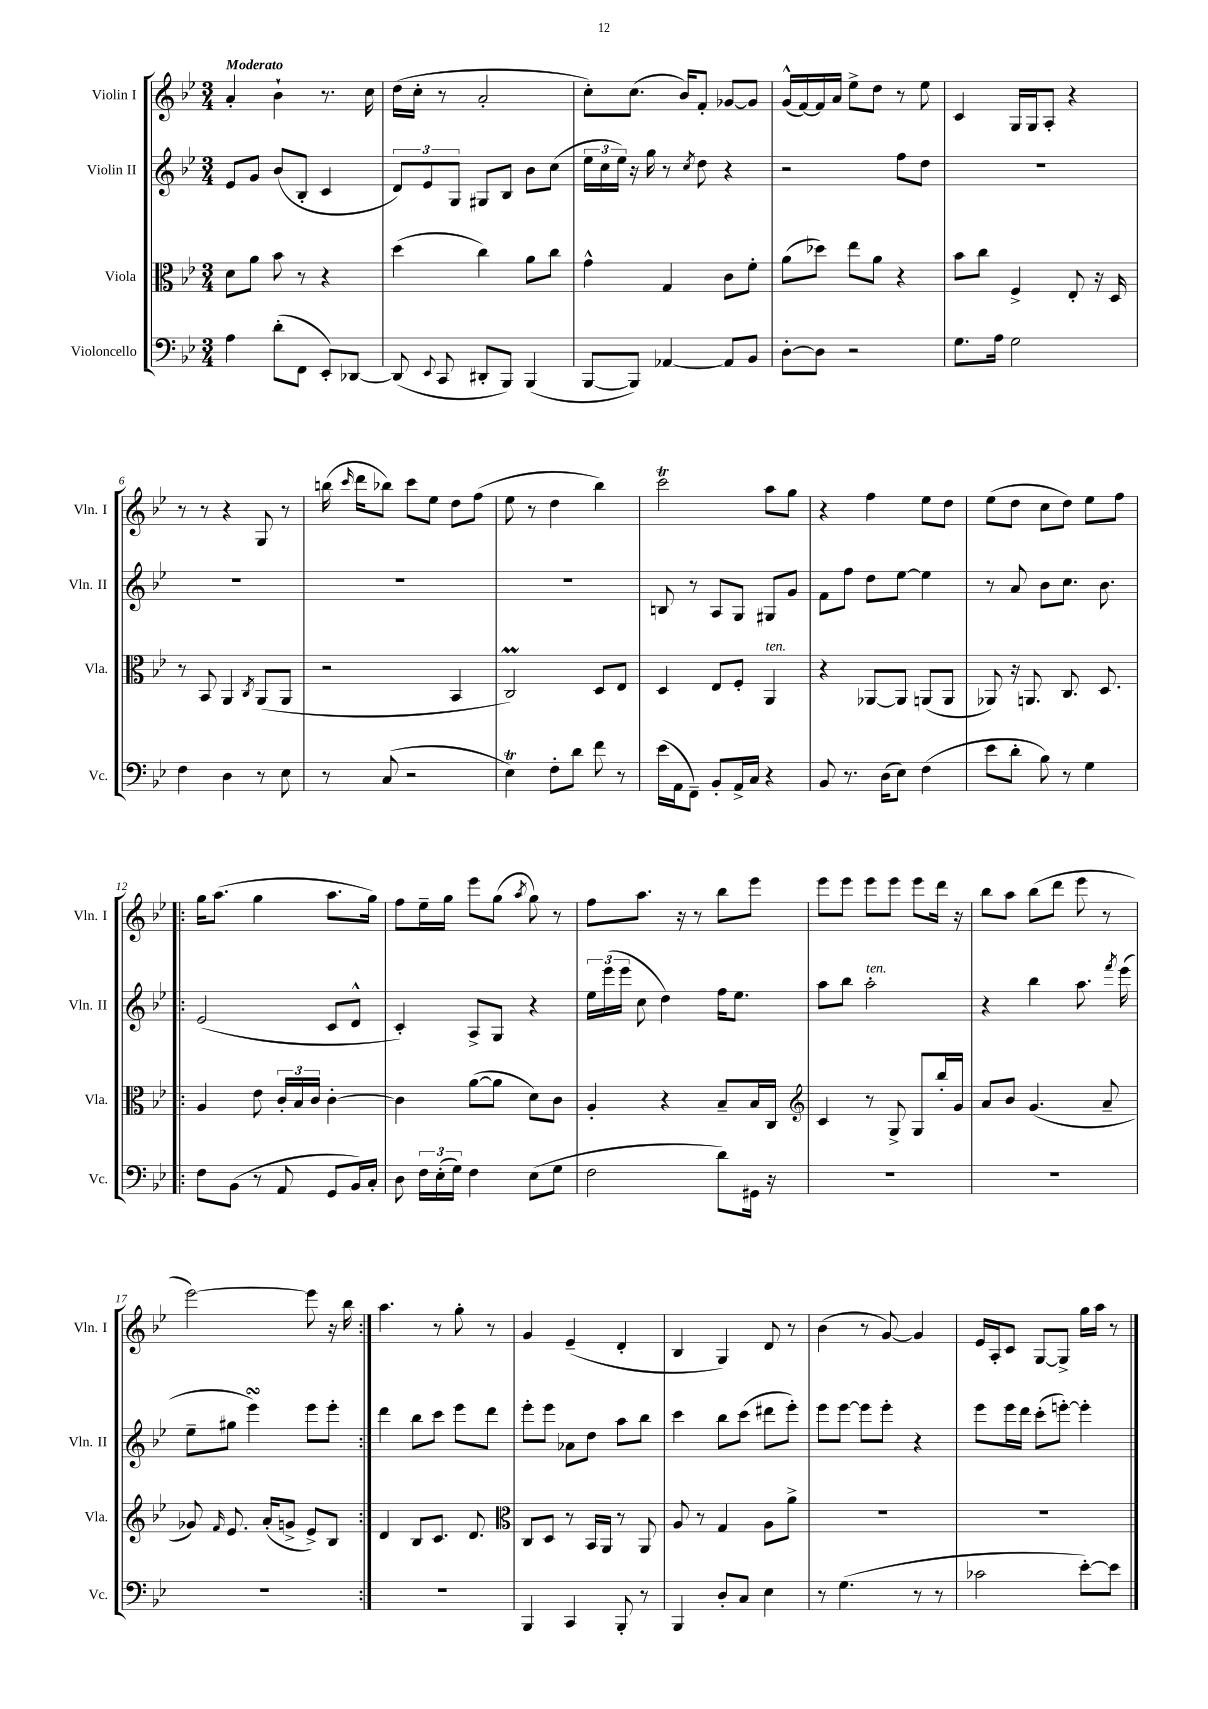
<<
\new StaffGroup <<
\new Staff = "s0" \with { instrumentName = "Violin I" shortInstrumentName = "Vln. I" } {
    \clef treble \key bes \major \numericTimeSignature \time 3/4 \tempo "Moderato"
    \autoBeamOff a'4-. bes'4-! r8. c''16 |
    d''16[( c''16]-. r8 a'2-. |
    c''8[-.) c''8.]( bes'16[) f'8]-. ges'8[~ ges'8] |
    g'16[-^( f'16~) f'16 a'16] ees''8[-> d''8] r8 ees''8 |
    c'4 g16[ g16 a8]-. r4 |
    r8 r8 r4 g8 r8 |
    b''16( \grace { c'''16 } d'''16[ bes''8]) c'''8[ ees''8] d''8[ f''8]( |
    ees''8 r8 d''4 bes''4) |
    c'''2\trill a''8[ g''8] |
    r4 f''4 ees''8[ d''8] |
    ees''8[( d''8] c''8[ d''8]) ees''8[ f''8] |
    \repeat volta 2 { g''16[ a''8.]( g''4 a''8.[ g''16]) |
    f''8[ ees''16-- g''16] ees'''8[ g''8]( \acciaccatura { a''8 } g''8) r8 |
    f''8[ a''8.] r16 r8 bes''8[ ees'''8] |
    ees'''8[ ees'''8] ees'''8[ ees'''8] ees'''8[ d'''16] r16 |
    bes''8[ a''8] bes''8[( d'''8] ees'''8 r8 |
    ees'''2~) ees'''8 r16 bes''16 | }
    a''4. r8 g''8-. r8 |
    g'4 ees'4--( d'4-. |
    bes4 g4) d'8 r8 |
    bes'4( r8 g'8~) g'4 |
    ees'16[ a16-. c'8] g8[~ g8]-> g''16[ a''16] r8 \bar "|." |
}
\new Staff = "s1" \with { instrumentName = "Violin II" shortInstrumentName = "Vln. II" } {
    \clef treble \key bes \major \numericTimeSignature \time 3/4
    \autoBeamOff ees'8[ g'8] bes'8[( bes8]-. c'4 |
    \tuplet 3/2 { d'8[) ees'8 g8] } gis8[ bes8] bes'8[ c''8]( |
    \tuplet 3/2 { ees''16[ c''16 ees''16]) } r16 g''16 r8 \acciaccatura { c''8 } d''8 r4 |
    r2 f''8[ d''8] |
    R2. |
    R2. |
    R2. |
    R2. |
    b8 r8 a8[ g8] gis8[ g'8] |
    f'8[ f''8] d''8[ ees''8]~ ees''4 |
    r8 a'8 bes'8[ c''8.] bes'8. |
    \repeat volta 2 { ees'2( c'8[ d'8]-^ |
    c'4-.) a8[-> g8] r4 |
    \tuplet 3/2 { ees''16[ ees'''16( ees'''16] } c''8 d''4) f''16[ ees''8.] |
    a''8[ bes''8] a''2-.^\markup { \italic "ten." } |
    r4 bes''4 a''8. \acciaccatura { f'''8 } ees'''16( |
    ees''8[-- gis''8] ees'''4\turn) ees'''8[ ees'''8]-. | }
    d'''4 bes''8[ c'''8] ees'''8[ d'''8] |
    ees'''8[-. ees'''8] aes'8[ d''8] a''8[ bes''8] |
    c'''4 bes''8[ c'''8]( dis'''8[ ees'''8]-.) |
    ees'''8[ ees'''8]~ ees'''8[ ees'''8]-. r4 |
    ees'''8[ ees'''16 d'''16] c'''8[-.( e'''8]~-.) e'''4-. \bar "|." |
}
\new Staff = "s2" \with { instrumentName = "Viola" shortInstrumentName = "Vla." } {
    \clef alto \key bes \major \numericTimeSignature \time 3/4
    \autoBeamOff d'8[ a'8] bes'8 r8 r4 |
    d''4( c''4) a'8[ c''8] |
    g'4-^ g4 c'8[ f'8]-. |
    a'8[( des''8]) ees''8[ a'8] r4 |
    bes'8[ c''8] f4-> ees8-. r16 d16 |
    r8 bes,8 a,4 \acciaccatura { c8 } a,8[( a,8] |
    r2 bes,4 |
    c2\prall) d8[ ees8] |
    d4 ees8[ f8]-. a,4^\markup { \italic "ten." } |
    r4 aes,8[~ aes,8] a,8[( a,8] |
    aes,8) r16 a,8. c8. d8. |
    \repeat volta 2 { a4 ees'8 \tuplet 3/2 { c'16[-. bes16 c'16] } c'4~-. |
    c'4 a'8[~( a'8] d'8[) c'8] |
    a4-. r4 bes8[-- bes16 c16] |
    \clef treble c'4 r8 g8-> g8[ bes''16-. g'16] |
    a'8[ bes'8] g'4.( a'8-- |
    ges'8) \grace { f'16 } ees'8. a'16[-.( g'8]-> ees'8[->) bes8] | }
    d'4 bes8[ c'8.] d'8. |
    \clef alto c8[ d8] r8 bes,16[ a,16] r8 a,8 |
    a8 r8 g4 a8[ a'8]-> |
    R2. |
    R2. \bar "|." |
}
\new Staff = "s3" \with { instrumentName = "Violoncello" shortInstrumentName = "Vc." } {
    \clef bass \key bes \major \numericTimeSignature \time 3/4
    \autoBeamOff a4 d'8[-.( f,8] ees,8[-.) des,8]~ |
    des,8( \appoggiatura { ees,8 } c,8 dis,8[-. bes,,8]) bes,,4( |
    bes,,8[~ bes,,8]) aes,4~ aes,8[ bes,8] |
    d8[~-. d8] r2 |
    g8.[ a16] g2 |
    f4 d4 r8 ees8 |
    r8 c8( r2 |
    ees4\trill) f8[-. d'8] f'8 r8 |
    ees'16[( a,16 f,8]--) bes,8[-. a,16-> c16] r4 |
    bes,8 r8. d16[( ees8]) f4( |
    ees'8[ d'8]-. bes8) r8 g4 |
    \repeat volta 2 { f8[ bes,8]( r8 a,8 g,8[ bes,16) c16]-. |
    d8 \tuplet 3/2 { f16[ ees16-.( g16]) } f4 ees8[( g8] |
    f2 d'8[) gis,16] r16 |
    R2. |
    R2. |
    R2. | }
    R2. |
    bes,,4 c,4 bes,,8-. r8 |
    bes,,4 d8[-. c8] ees4 |
    r8 g4.( r8 r8 |
    ces'2 ees'8[~-.) ees'8] \bar "|." |
}
>>
>>
